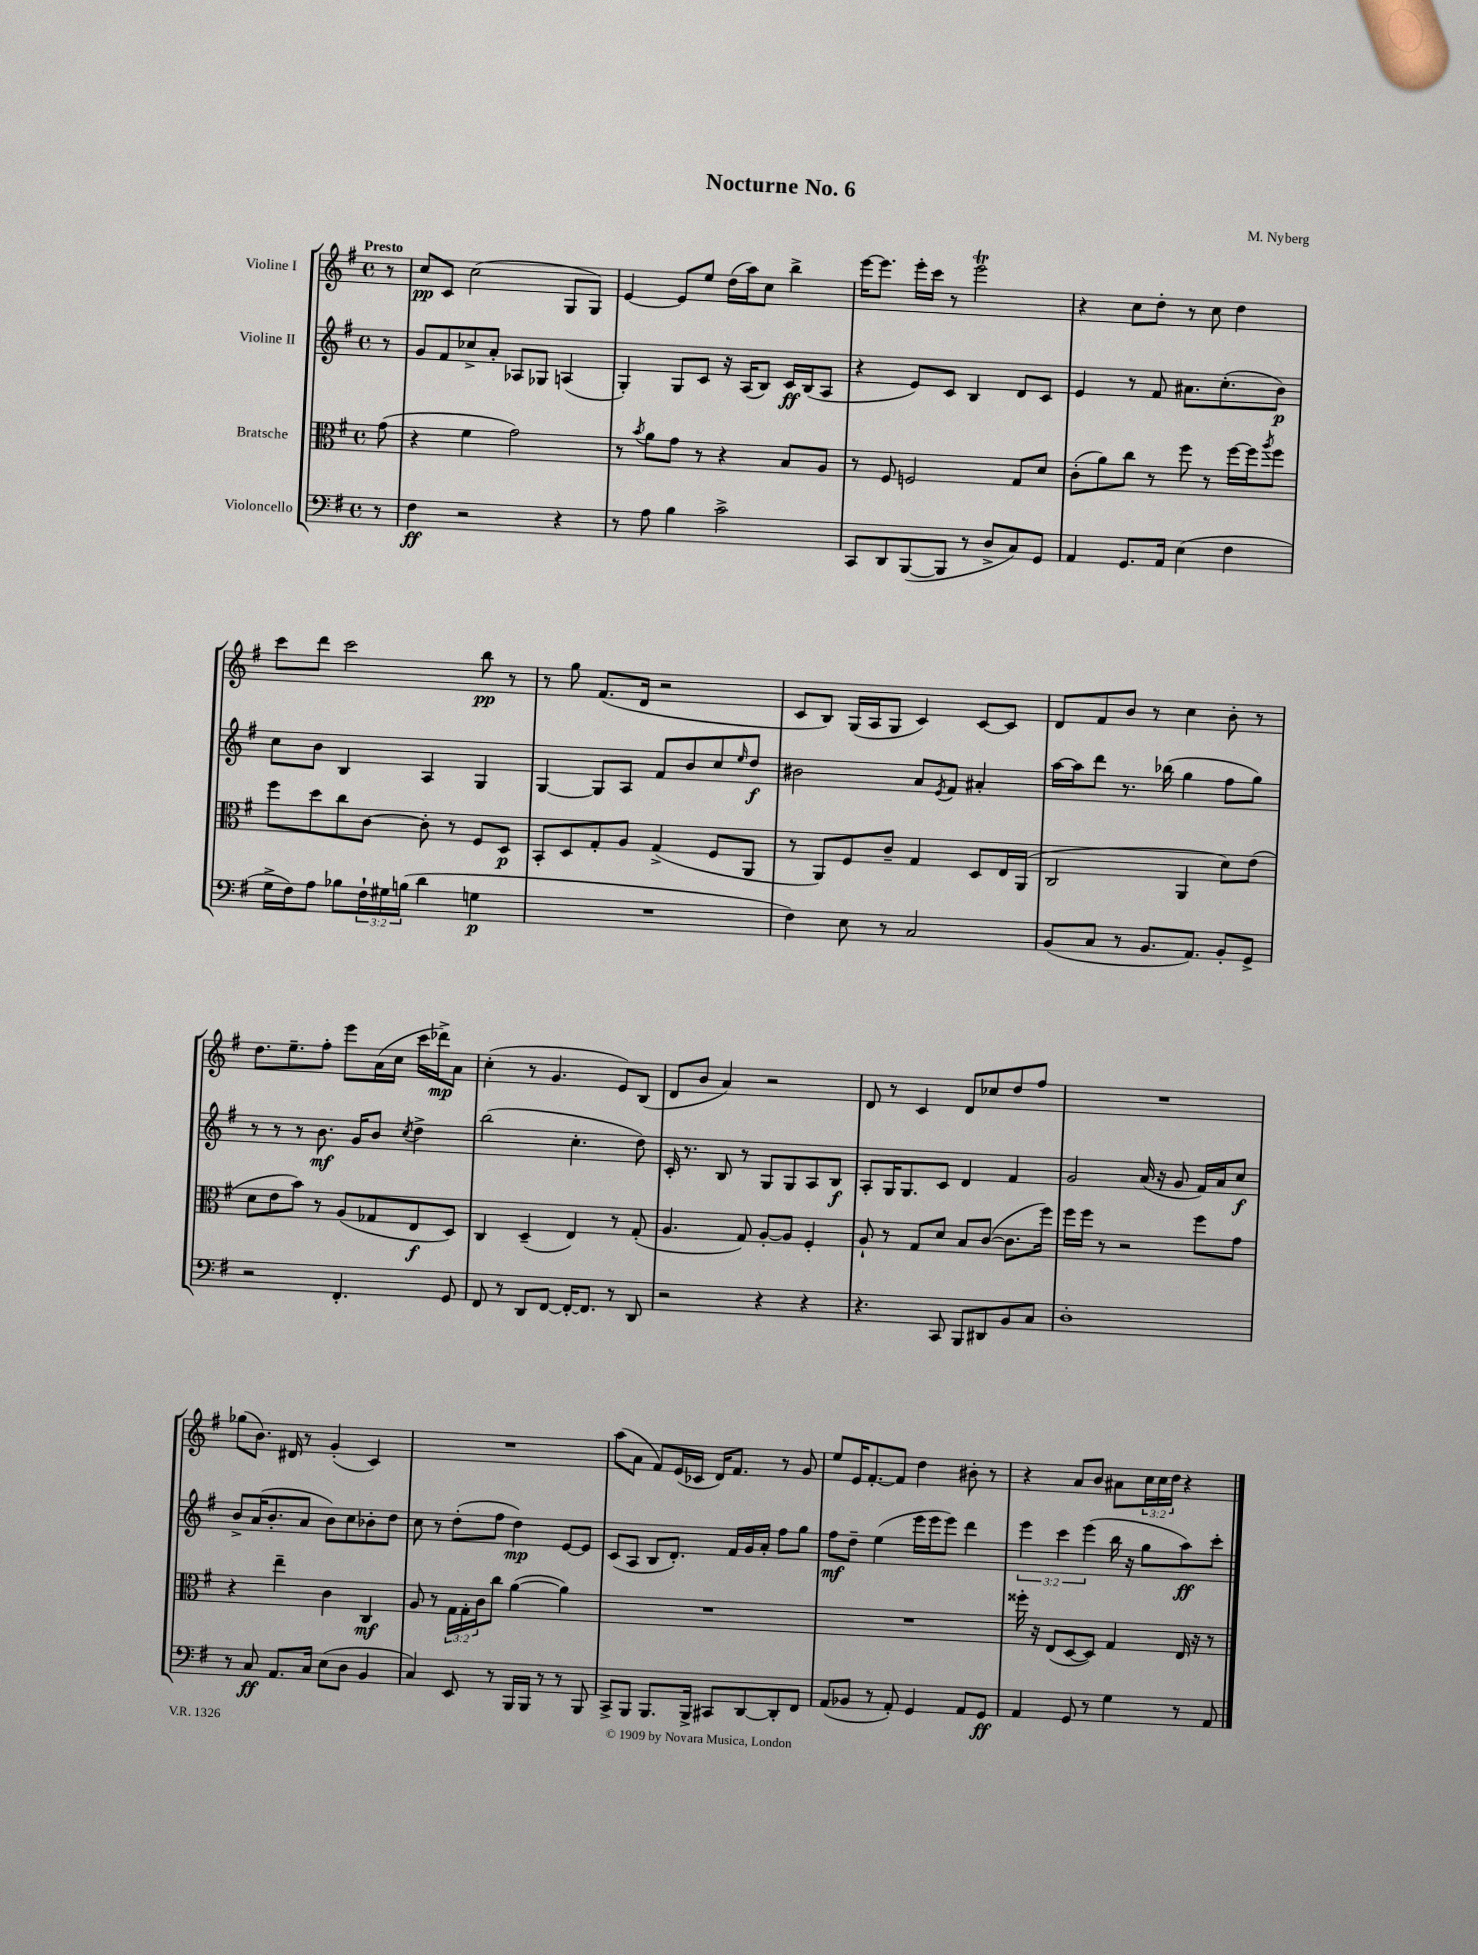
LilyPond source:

\header { title = "Nocturne No. 6" composer = "M. Nyberg" }
<<
\new StaffGroup <<
\new Staff = "s0" \with { instrumentName = "Violine I" } {
    \clef treble \key g \major \defaultTimeSignature \time 4/4 \override Staff.TupletNumber.text = #tuplet-number::calc-fraction-text \partial 8 \tempo "Presto"
    r8 |
    c''8\pp c'8 c''2( g8 g8) |
    e'4~ e'8 e''8 d''16( a''16) c''8 b''4-> |
    e'''16~ e'''8. e'''16-. c'''16 r8 e'''2\trill |
    r4 c''8 d''8-. r8 c''8 d''4 |
    c'''8 d'''8 c'''2 b''8\pp r8 |
    r8 g''8 fis'8.( d'16 r2 |
    c'8 b8) g16( a16 g8 c'4) c'8~ c'8 |
    d'8 fis'8 b'8 r8 c''4 b'8-. r8 |
    d''8. e''8.-- fis''8-. e'''8 a'16( c''16 c'''16 des'''16->\mp) a'8 |
    c''4-.( r8 g'4. e'8) b8( |
    d'8 b'8 a'4) r2 |
    d'8 r8 c'4 d'8 ces''8 d''8 fis''8 |
    R1 |
    ges''8( b'8.) dis'16 r8 g'4-.( c'4) |
    R1 |
    a''8( a'8 fis'8) e'16( ces'16 d'16) fis'8. r8 g'8 |
    e''8 e'16 fis'8.~-. fis'8 d''4 bis'8-. r8 |
    r4 a'8 b'8 ais'8 \tuplet 3/2 { c''16 c''16 d''16 } r4 \bar "|." |
}
\new Staff = "s1" \with { instrumentName = "Violine II" } {
    \clef treble \key g \major \defaultTimeSignature \time 4/4 \override Staff.TupletNumber.text = #tuplet-number::calc-fraction-text \partial 8
    r8 |
    g'8 fis'8 ces''8-> a'8-. aes8 ges8 a4( |
    g4-.) g8 c'8 r16 a16( b8) c'16\ff b16( a8 |
    r4 e'8) c'8 b4 d'8 c'8 |
    e'4 r8 fis'8 ais'8. c''8.-.( b'8\p) |
    c''8 b'8 b4 a4 g4 |
    g4~ g8 a8 fis'8 b'8 c''8 \grace { e''16 } d''8\f |
    bis'2 a'8 \acciaccatura { e'8 } fis'8 ais'4-. |
    a''16~ a''16 d'''8 r8. bes''16( g''4 fis''8 g''8) |
    r8 r8 r8 b'8.\mf g'16 b'8 \acciaccatura { c''8 } d''4-> |
    b''2( c''4.-. d''8) |
    c'16-. r8. b8 r8 g8 g8 a8 b8\f |
    a8-. g16 g8. c'8 d'4 fis'4 |
    g'2 a'16( r16 g'8 fis'16) a'16 c''8\f |
    b'8-> a'16( b'8.-. a'8 b'8) c''8 bes'8-. d''8 |
    c''8 r8 d''8-.( fis''8 d''4\mp) e'8~ e'8 |
    c'8( a8 b8 d'8.-.) fis'16 g'16 a'16-. fis''8 g''8 |
    fis''8\mf d''8-- e''4( e'''16 e'''16 e'''8) d'''4 |
    \tuplet 3/2 { e'''4 c'''4 e'''4( } b''16 r16 g''8 a''8\ff) c'''8-. \bar "|." |
}
\new Staff = "s2" \with { instrumentName = "Bratsche" } {
    \clef alto \key g \major \defaultTimeSignature \time 4/4 \override Staff.TupletNumber.text = #tuplet-number::calc-fraction-text \partial 8
    g'8( |
    r4 fis'4 g'2) |
    r8 \acciaccatura { b'8 } a'8 g'8 r8 r4 b8 a8 |
    r8 fis8 f2 g8 d'8 |
    c'8-.( a'8) c''8 r8 fis''8 r8 fis''16~ fis''16 \acciaccatura { a''8 } fis''8 |
    fis''8 d''8 c''8 c'8~ c'8-. r8 fis8 d8\p |
    b,8-. d8 g8-. a8 g4->( fis8 a,8 |
    r8 a,8) fis8 c'8-- g4 d8 e16 a,16( |
    c2 a,4 d'8) e'8( |
    d'8 e'8 b'8) r8 a8( ges8 e8\f d8) |
    c4 d4--( e4) r8 g8-.( |
    a4. g8) a8~-. a8 fis4-. |
    a8-! r8 g8 d'8 b8 c'8~( c'8. fis''16) |
    fis''16 fis''16 r8 r2 fis''8 g'8 |
    r4 e''4-- c'4 c4\mf |
    a8 r8 \tuplet 3/2 { g16 g16-. c'16 } c''8 a'4~( a'4) |
    R1 |
    R1 |
    fisis''16-. r16 e8( d8~ d8) g4 e16 r16 r8 \bar "|." |
}
\new Staff = "s3" \with { instrumentName = "Violoncello" } {
    \clef bass \key g \major \defaultTimeSignature \time 4/4 \override Staff.TupletNumber.text = #tuplet-number::calc-fraction-text \partial 8
    r8 |
    fis4\ff r2 r4 |
    r8 a8 b4 c'2-> |
    c,8 d,8 b,,8~( b,,8 r8 d8-> c8) g,8 |
    a,4 g,8. a,16 e4( fis4 |
    g16-> fis16) a8 bes8 \tuplet 3/2 { fis16-! gis16 b16( } d'4 g4\p |
    R1 |
    fis4) e8 r8 c2 |
    b,8( c8 r8 b,8. a,8.) b,8-. g,8-> |
    r2 fis,4.-. g,8 |
    fis,8 r8 d,8 fis,8~ fis,16~-. fis,8. r8 d,8 |
    r2 r4 r4 |
    r4. c,8 b,,8 dis,8 b,8 c8 |
    d1-. |
    r8 c8\ff a,8. c16 e8( d8 b,4 |
    c4) e,8 r8 b,,16 b,,16 r8 r8 b,,8 |
    c,8-> b,,8 b,,8. b,,16-> cis,8 d,8~ d,8-. fis,8 |
    a,8( bes,8 r8 a,8-.) g,4 a,8 g,8\ff |
    a,4 g,8 r8 g4 r8 a,8 \bar "|." |
}
>>
>>
\layout { \context { \Score \remove "Bar_number_engraver" } }
